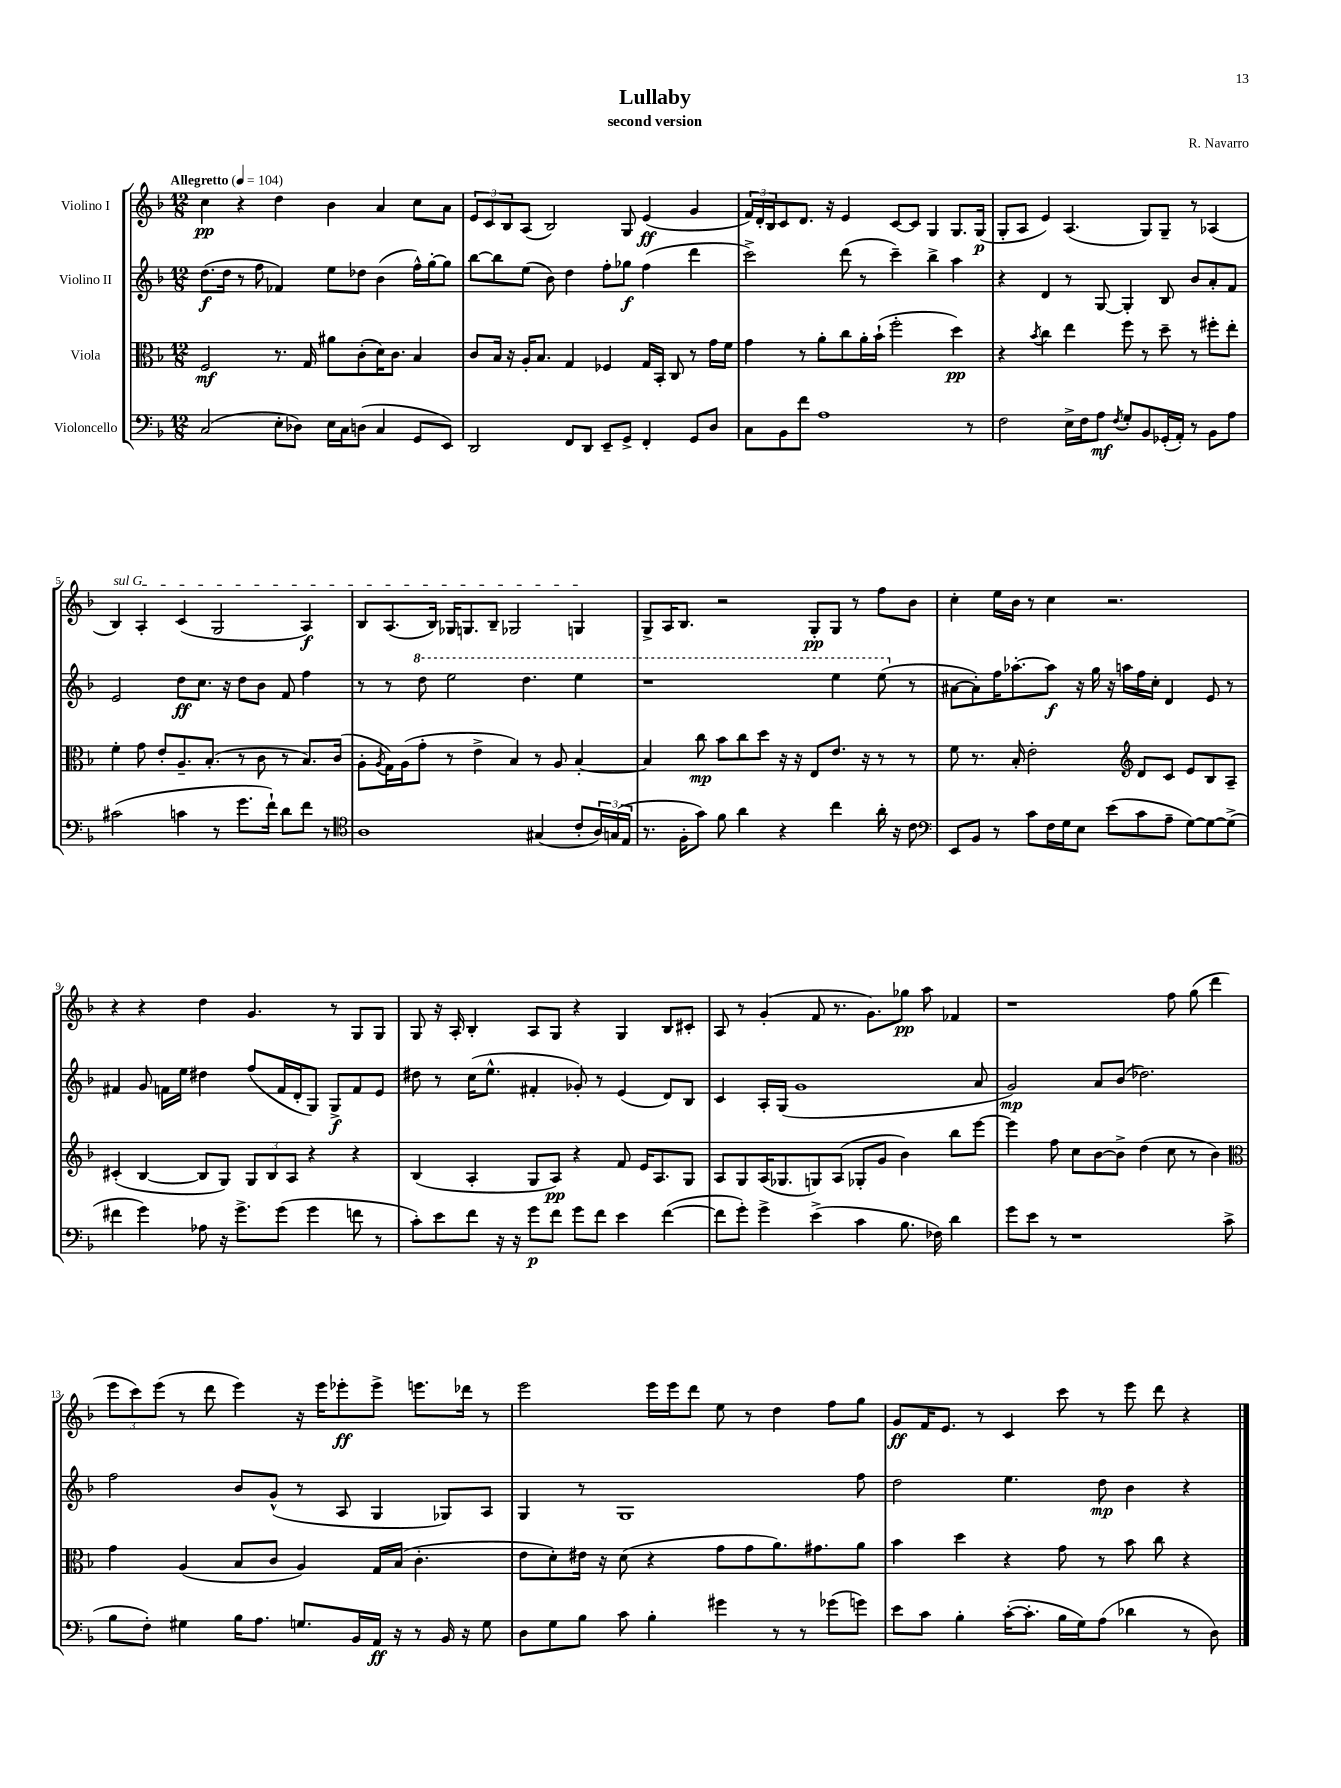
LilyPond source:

\header { title = "Lullaby" composer = "R. Navarro" subtitle = "second version" }
<<
\new StaffGroup <<
\new Staff = "s0" \with { instrumentName = "Violino I" } {
    \clef treble \key f \major \numericTimeSignature \time 12/8 \tempo "Allegretto" 4 = 104
    c''4\pp r4 d''4 bes'4 a'4 c''8 a'8 |
    \tuplet 3/2 { e'8 c'8 bes8 } a8( bes2) g8 e'4\ff( g'4 |
    \tuplet 3/2 { f'16) d'16-. bes16 } c'8 d'8. r16 e'4 c'8~ c'8 g4 g8. g16\p( |
    g8-. a8 e'4) a4.( g8) g8-- r8 aes4( |
    \once \override TextSpanner.bound-details.left.text = \markup { \italic "sul G" } bes4\startTextSpan) a4-. c'4( g2 a4\f) |
    bes8 a8.( bes16) ges16 g8. bes8-- ges2 g4\stopTextSpan |
    g8-> a16 bes8. r2 g8-.\pp g8 r8 f''8 bes'8 |
    c''4-. e''16 bes'16 r8 c''4 r2. |
    r4 r4 d''4 g'4. r8 g8 g8 |
    g8 r16 a16-. bes4-. a8 g8 r4 g4 bes8 cis'8-. |
    a8 r8 g'4-.( f'8 r8. g'8.) ges''8\pp a''8 fes'4 |
    r1 f''8 g''8( d'''4 |
    \tuplet 3/2 { e'''8 c'''8) e'''8( } r8 d'''8 e'''4) r16 e'''16 ees'''8-.\ff ees'''8-> e'''8. des'''16 r8 |
    e'''2 e'''16 e'''16 d'''8 e''8 r8 d''4 f''8 g''8 |
    g'8\ff f'16 e'8. r8 c'4 c'''8 r8 e'''8 d'''8 r4 \bar "|." |
}
\new Staff = "s1" \with { instrumentName = "Violino II" } {
    \clef treble \key f \major \numericTimeSignature \time 12/8
    d''8.\f( d''16 r8 f''8 fes'4) e''8 des''8 bes'4( f''16-^) g''16~-. g''8 |
    bes''8~ bes''8 e''8( bes'8) d''4 f''8-. ges''8\f f''4( d'''4 |
    c'''2->) d'''8( r8 c'''4--) bes''4-> a''4 |
    r4 d'4 r8 g8~ g4-. bes8 bes'8 a'8-. f'8 |
    e'2 d''8\ff c''8. r16 d''8 bes'8 f'8 f''4 |
    r8 r8 \ottava #1 d'''8 e'''2 d'''4. e'''4 |
    r1 e'''4 e'''8( \ottava #0 r8 |
    ais'8~ ais'8-.) f''16 aes''8.~-. aes''8\f r16 g''16 r16 a''16 f''16 c''16-. d'4 e'8 r8 |
    fis'4 g'8 f'16 e''16 dis''4 f''8( f'16 d'16-. g8) g8->\f f'8 e'8 |
    dis''8 r8 c''16( e''8.-^ fis'4-. ges'8-.) r8 e'4( d'8) bes8 |
    c'4 a16-. g16( g'1 a'8 |
    g'2\mp) a'8 bes'8( des''2.) |
    f''2 bes'8 g'8-^( r8 a8 g4 ges8) a8 |
    g4 r8 g1 f''8 |
    d''2 e''4. d''8\mp bes'4 r4 \bar "|." |
}
\new Staff = "s2" \with { instrumentName = "Viola" } {
    \clef alto \key f \major \numericTimeSignature \time 12/8
    f2\mf r8. g16 ais'8 c'8-.( d'16) c'8. bes4 |
    c'8 bes16 r16 a16-. bes8. g4 fes4 g16 bes,16-. c8 r8 g'16 f'16 |
    g'4 r8 a'8-. c''8 a'16-. bes'16-!( f''2-. d''4\pp) |
    r4 \acciaccatura { bes'8 } c''4 e''4 f''8 r8 d''8-- r8 fis''8-. e''8-. |
    f'4-. g'8 e'8-. a8.-- bes8.-.( r8 c'8 r8 bes8.) c'16( |
    a8-. \acciaccatura { a8 } g16) a16( g'8-. r8 e'4-> bes4) r8 a8 bes4~-. |
    bes4 c''8\mp bes'8 c''8 d''8 r16 r16 e8 e'8. r16 r8 r8 |
    f'8 r8. bes16-. e'2-. \clef treble d'8 c'8 e'8 bes8 a8-- |
    cis'4-.( bes4~ bes8 g8) \tuplet 3/2 { g8 bes8 a8 } r4 r4 |
    bes4( a4-. g8 a8\pp) r4 f'8 e'16 a8. g8 |
    a8 g8 a16( ges8. g8) a8( ges8-. g'8 bes'4) bes''8 e'''8~ |
    e'''4 f''8 c''8 bes'8~ bes'8-> d''4( c''8 r8 bes'4) |
    \clef alto g'4 a4( bes8 c'8 a4) g16 bes16( c'4.-. |
    e'8 d'8-.) eis'16 r16 d'8( r4 g'8 g'8 a'8.) gis'8. a'8 |
    bes'4 d''4 r4 g'8 r8 bes'8 c''8 r4 \bar "|." |
}
\new Staff = "s3" \with { instrumentName = "Violoncello" } {
    \clef bass \key f \major \numericTimeSignature \time 12/8
    c2( e8-. des8) e16 c16 d8( c4 g,8 e,8) |
    d,2 f,8 d,8 e,8-- g,8-> f,4-. g,8 d8 |
    c8 bes,8 f'8 a1 r8 |
    f2 e16-> f16 a8\mf \acciaccatura { f8 } g8-. bes,8 ges,16-.( a,16-.) r8 bes,8 a8 |
    cis'2( c'4 r8 g'8. f'16-!) d'8 f'8 r8 |
    \clef tenor a1 gis4( c'8-. \tuplet 3/2 { a16) g16( e16 } |
    r8. f16-. g'8) f'8 a'4 r4 c''4 a'16-. r16 c'8 |
    \clef bass e,8 bes,8 r8 c'8 f16 g16 e8 e'8( c'8 a8-- g8~) g8~ g8->( |
    fis'4 g'4) aes8 r16 g'8.-> g'8( g'4 f'8 r8 |
    c'8-.) e'8 f'8 r16 r16 g'8\p f'8 g'8 f'8 e'4 f'4~( |
    f'8 g'8-.) g'4-> e'4->( c'4 bes8. fes16) d'4 |
    g'8 e'8 r8 r1 c'8->( |
    bes8 f8-.) gis4 bes16 a8. g8. bes,16 a,16\ff r16 r8 bes,16 r16 g8 |
    d8 g8 bes8 c'8 bes4-. gis'4 r8 r8 ges'8( g'8) |
    e'8 c'8 bes4-. c'16~-.( c'8.-. bes16 g16) a8( des'4 r8 d8) \bar "|." |
}
>>
>>
